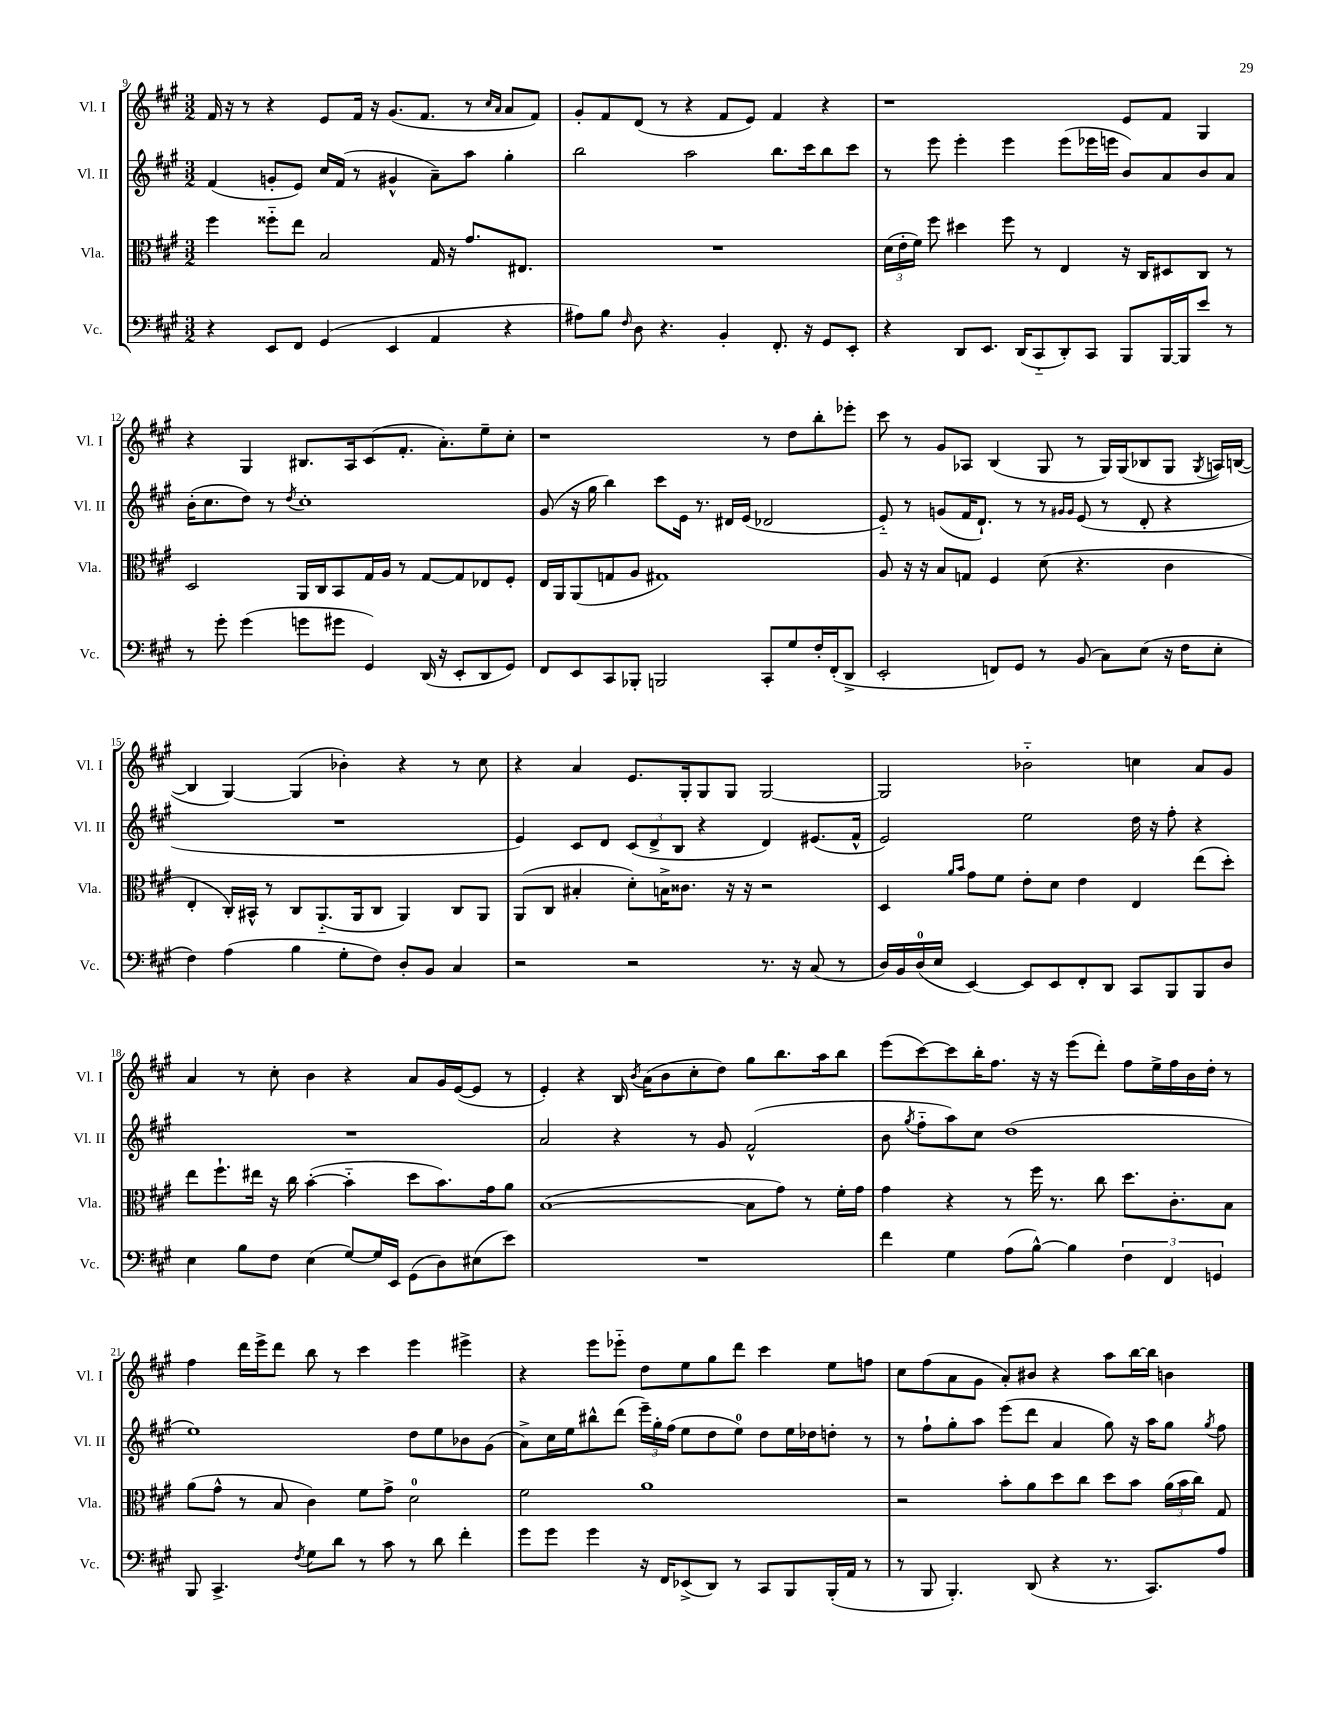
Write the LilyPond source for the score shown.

<<
\new StaffGroup <<
\new Staff = "s0" \with { instrumentName = "Vl. I" shortInstrumentName = "Vl. I" } {
    \clef treble \key a \major \numericTimeSignature \time 3/2
    \autoBeamOff fis'16 r16 r8 r4 e'8[ fis'16] r16 gis'8.[( fis'8.] r8 \grace { cis''16[ a'16] } a'8[ fis'8]) |
    gis'8[-. fis'8 d'8]( r8 r4 fis'8[ e'8]) fis'4 r4 |
    r1 e'8[ fis'8] gis4 |
    r4 gis4 bis8.[ a16 cis'8( fis'8.]-. a'8.[-.) e''8-- cis''8]-. |
    r1 r8 d''8[ b''8-. ees'''8]-. |
    cis'''8 r8 gis'8[ aes8] b4( gis8 r8 gis16[) gis16( bes8 gis8] \acciaccatura { gis8 } a16[) b16]~( |
    b4 gis4~) gis4( bes'4-.) r4 r8 cis''8 |
    r4 a'4 e'8.[ gis16-. gis8 gis8] gis2~ |
    gis2 bes'2-_ c''4 a'8[ gis'8] |
    a'4 r8 cis''8-. b'4 r4 a'8[ gis'16 e'16~( e'8] r8 |
    e'4-.) r4 b16 \acciaccatura { b'8 } a'16[( b'8 cis''8-. d''8]) gis''8[ b''8. a''16 b''8] |
    e'''8[( cis'''8~) cis'''8 b''16-. fis''8.] r16 r16 e'''8[( d'''8]-.) fis''8[ e''16-> fis''16 b'16 d''16]-. r8 |
    fis''4 d'''16[ e'''16-> d'''8] b''8 r8 cis'''4 e'''4 eis'''4-> |
    r4 e'''8[ ees'''8]-_ d''8[ e''8 gis''8 d'''8] cis'''4 e''8[ f''8] |
    cis''8[ fis''8( a'8 gis'8] a'8[-.) bis'8] r4 a''8[ b''16~ b''16] b'4 \bar "|." |
}
\new Staff = "s1" \with { instrumentName = "Vl. II" shortInstrumentName = "Vl. II" } {
    \clef treble \key a \major \numericTimeSignature \time 3/2
    \autoBeamOff fis'4( g'8[-. e'8]) cis''16[ fis'16]( r8 gis'4-^ a'8[--) a''8] gis''4-. |
    b''2 a''2 b''8.[ cis'''16 b''8 cis'''8] |
    r8 e'''8 e'''4-. e'''4 e'''8[( ees'''16 e'''16] b'8[) a'8 b'8 a'8] |
    b'16[-.( cis''8. d''8]) r8 \acciaccatura { d''8 } cis''1-. |
    gis'8( r16 gis''16 b''4) cis'''8[ e'16] r8. dis'16[ e'16]( des'2 |
    e'8-_) r8 g'8[( fis'16 d'8.]-!) r8 r8 \grace { gis'16[ gis'16] } e'8( r8 d'8-. r4 |
    R1. |
    e'4) cis'8[ d'8] \tuplet 3/2 { cis'8[( d'8-> b8] } r4 d'4) eis'8.[( fis'16]-^ |
    e'2) e''2 d''16 r16 fis''8-. r4 |
    R1. |
    a'2 r4 r8 gis'8 fis'2-^( |
    b'8 \acciaccatura { gis''8 } fis''8[-_ a''8) cis''8] d''1( |
    e''1) d''8[ e''8 bes'8 gis'8]( |
    a'8[->) cis''16 e''16 bis''8-^ d'''8]( \tuplet 3/2 { e'''16[--) gis''16-. fis''16]( } e''8[ d''8 e''8]-0) d''8[ e''16 des''16 d''8]-. r8 |
    r8 fis''8[-! gis''8-. a''8] e'''8[( d'''8] a'4 gis''8) r16 a''16[ gis''8] \acciaccatura { gis''8 } fis''8 \bar "|." |
}
\new Staff = "s2" \with { instrumentName = "Vla." shortInstrumentName = "Vla." } {
    \clef alto \key a \major \numericTimeSignature \time 3/2
    \autoBeamOff fis''4 fisis''8[-_ e''8] b2 gis16 r16 gis'8.[ eis8.] |
    R1. |
    \tuplet 3/2 { d'16[( e'16-. fis'16]) } fis''8 dis''4 fis''8 r8 e4 r16 cis16[ dis8 cis8] r8 |
    d2 a,16[ cis16 b,8 gis16 a16] r8 gis8[~ gis8 ees8 fis8]-. |
    e16[ a,16 a,8( g8 a8] gis1) |
    a8 r16 r16 b8[ g8] fis4 d'8( r4. cis'4 |
    e4-. cis16[-.) bis,16]-^ r8 cis8[ a,8.-_( a,16 cis8] a,4) cis8[ a,8] |
    a,8[( cis8] bis4-. d'8[-.) b16-> cisis'8.] r16 r16 r2 |
    d4 \grace { a'16[ b'16] } gis'8[ fis'8] e'8[-. d'8] e'4 e4 e''8[( d''8]-.) |
    e''8[ fis''8.-! eis''16] r16 cis''16 b'4~-.( b'4-_ d''8[ b'8.) gis'16 a'8] |
    b1~( b8[ gis'8]) r8 fis'16[-. gis'16] |
    gis'4 r4 r8 fis''16 r8. cis''8 d''8.[ cis'8.-. b8] |
    a'8[( gis'8]-^ r8 b8 cis'4) fis'8[ gis'8]-> d'2-0 |
    fis'2 a'1 |
    r2 b'8[-. a'8 d''8 cis''8] d''8[ b'8] \tuplet 3/2 { a'16[( b'16 cis''16]) } gis8 \bar "|." |
}
\new Staff = "s3" \with { instrumentName = "Vc." shortInstrumentName = "Vc." } {
    \clef bass \key a \major \numericTimeSignature \time 3/2
    \autoBeamOff r4 e,8[ fis,8] gis,4( e,4 a,4 r4 |
    ais8[) b8] \grace { fis16 } d8 r4. b,4-. fis,8.-. r16 gis,8[ e,8]-. |
    r4 d,8[ e,8.] d,16[( cis,8-_ d,8-.) cis,8] b,,8[ b,,16~ b,,16 e'8] r8 |
    r8 gis'8-. gis'4( g'8[ gis'8] gis,4) d,16( r16 e,8[-. d,8 gis,8]) |
    fis,8[ e,8 cis,8 bes,,8]-. b,,2 cis,8[-. gis8 fis16-. fis,16-.( d,8]-> |
    e,2-. f,8[) gis,8] r8 b,8( cis8[) e8]( r16 fis16[ e8]-. |
    fis4) a4( b4 gis8[-. fis8]) d8[-. b,8] cis4 |
    r2 r2 r8. r16 cis8( r8 |
    d16[) b,16 d16-0( e16] e,4~) e,8[ e,8 fis,8-. d,8] cis,8[ b,,8 b,,8 d8] |
    e4 b8[ fis8] e4( gis8[~) gis16 e,16] gis,8[( d8) eis8( e'8]) |
    R1. |
    fis'4 gis4 a8[( b8]~-^) b4 \tuplet 3/2 { fis4 fis,4 g,4 } |
    b,,8 cis,4.-> \acciaccatura { fis8 } gis8[ d'8] r8 cis'8 r8 d'8 fis'4-. |
    gis'8[ gis'8] gis'4 r16 fis,16[ ees,8->( d,8]) r8 cis,8[ b,,8 b,,16-.( a,16] r8 |
    r8 b,,8 b,,4.-.) d,8( r4 r8. cis,8.[) a8] \bar "|." |
}
>>
>>
\layout { \context { \Score currentBarNumber = #9 } }
